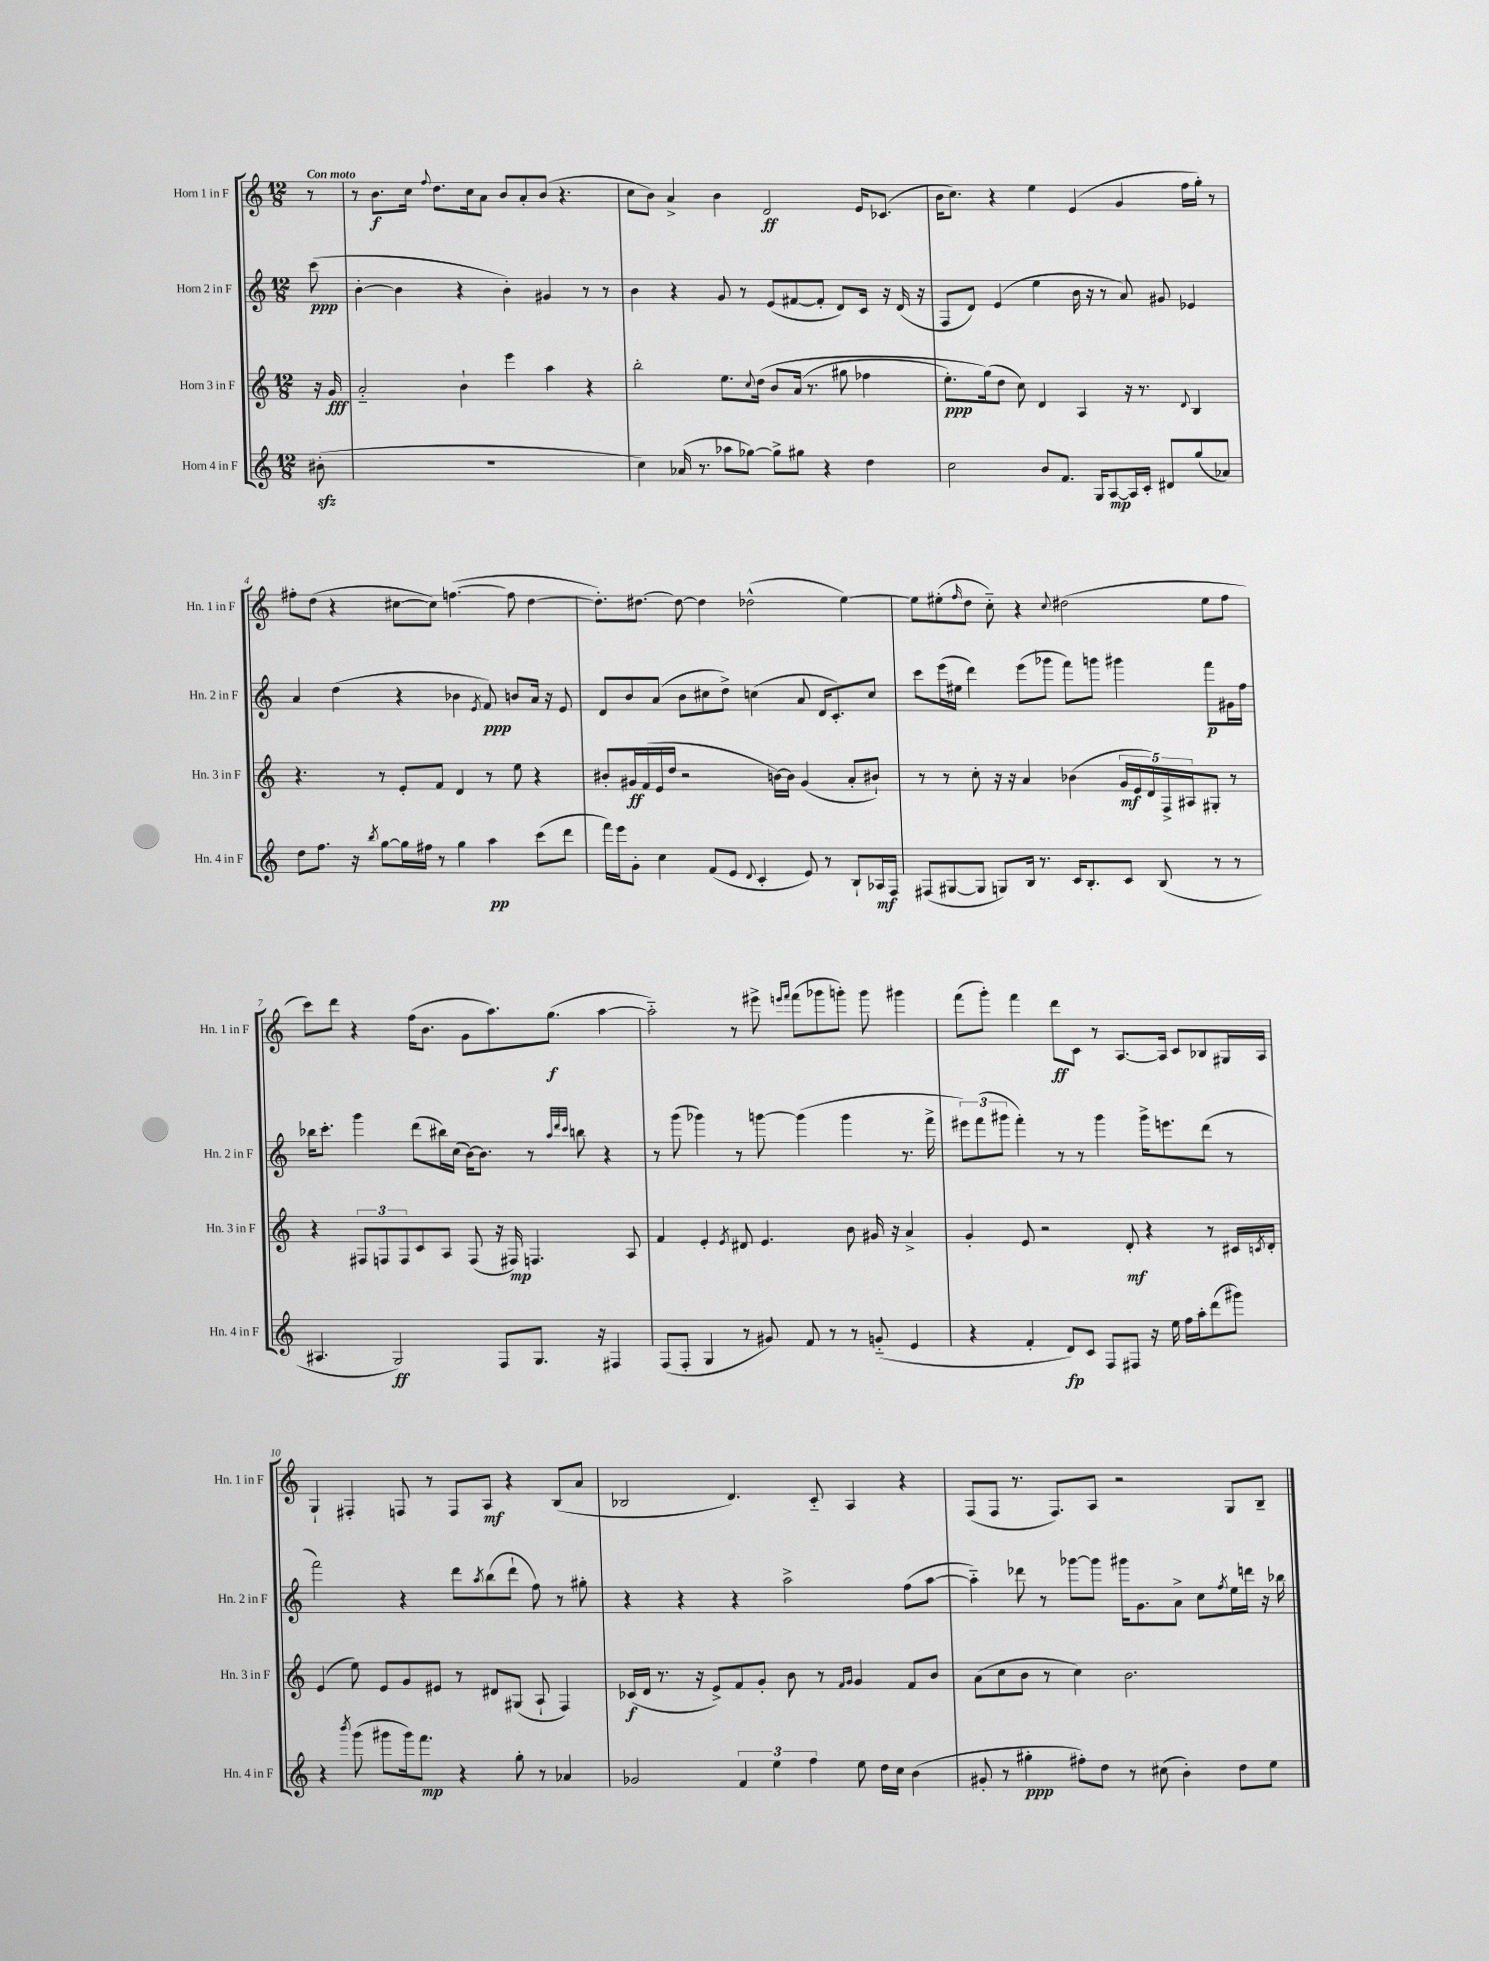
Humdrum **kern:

**kern	**dynam	**kern	**dynam	**kern	**dynam	**kern	**dynam
*part4	*part4	*part3	*part3	*part2	*part2	*part1	*part1
*staff4	*staff4	*staff3	*staff3	*staff2	*staff2	*staff1	*staff1
*I"Horn 4 in F	*	*I"Horn 3 in F	*	*I"Horn 2 in F	*	*I"Horn 1 in F	*
*I'Hn. 4 in F	*	*I'Hn. 3 in F	*	*I'Hn. 2 in F	*	*I'Hn. 1 in F	*
*clefG2	*	*clefG2	*	*clefG2	*	*clefG2	*
*k[]	*	*k[]	*	*k[]	*	*k[]	*
*M12/8	*	*M12/8	*	*M12/8	*	*M12/8	*
=	=	=	=	=	=	=	=
!	!	!	!	!	!	!LO:TX:a:B:t=Con moto	!
(8b#Xzz'\	.	16r	.	(8ccc\	ppp	8r	.
.	.	16g/	fff	.	.	.	.
=1	=1	=1	=1	=1	=1	=1	=1
1.r	.	2a/	.	[4b'\	.	8r	.
.	.	.	.	.	.	8.b\L	f
.	.	.	.	4b\]	.	.	.
.	.	.	.	.	.	16cc\Jk	.
.	.	.	.	.	.	8qqff/	.
.	.	.	.	.	.	8.dd\L	.
.	.	4b`\	.	4r	.	.	.
.	.	.	.	.	.	16cc\k	.
.	.	.	.	.	.	8a\J	.
.	.	4eee\	.	4b'\)	.	8b/L	.
.	.	.	.	.	.	8a'/	.
.	.	4aa\	.	4g#X/	.	(8b/J	.
.	.	.	.	.	.	4.r	.
.	.	4r	.	8r	.	.	.
.	.	.	.	8r	.	.	.
=2	=2	=2	=2	=2	=2	=2	=2
4cc\)	.	2bb'\	.	4b\	.	8cc\L	.
.	.	.	.	.	.	8b\J)	.
(16a-X/	.	.	.	4r	.	4a^/	.
8.r	.	.	.	.	.	.	.
8aa-X\L	.	8.ee\L	.	8g/	.	4b\	.
[8gg-X\J)	.	.	.	8r	.	.	.
.	.	8qqcc/	.	.	.	.	.
.	.	(16dd\Jk	.	.	.	.	.
8gg-^\L]	.	8b/L	.	(8e/L	.	2d/	ff
8gg#X\J	.	(16a/Jk	.	[8f#X/	.	.	.
.	.	8.r	.	.	.	.	.
4r	.	.	.	8f#'/J]	.	.	.
.	.	8gg#X\	.	8d/L)	.	.	.
4dd\	.	4ff-X\	.	16c/Jk	.	16e/KL	.
.	.	.	.	16r	.	(8.c-X/J	.
.	.	.	.	(16d/	.	.	.
.	.	.	.	16r	.	.	.
=3	=3	=3	=3	=3	=3	=3	=3
2cc\	.	8.ee'\L)	ppp	8F/L	.	16b\KL	.
.	.	.	.	.	.	8.cc\J)	.
.	.	.	.	8d/J)	.	.	.
.	.	(16gg\k)	.	.	.	.	.
.	.	8dd\J	.	(4e/	.	4r	.
.	.	8cc\)	.	.	.	.	.
8b/L	.	4d/	.	4ee\	.	4ee\	.
8.f/J	.	.	.	.	.	.	.
.	.	4A/	.	16b\	.	(4e/	.
16G/KL	.	.	.	16r	.	.	.
[8A/	mp	.	.	8r	.	.	.
16A/L]	.	16r	.	8a/)	.	4g/	.
16c'/JJ	.	8.r	.	.	.	.	.
8d#X/L	.	.	.	8g#X/	.	.	.
.	.	8qqd/	.	.	.	.	.
(8gg/	.	4B/	.	4e-X/	.	16ff\LL	.
.	.	.	.	.	.	16gg'\JJ)	.
8a-X/J)	.	.	.	.	.	8r	.
!!LO:LB:g=z
=4	=4	=4	=4	=4	=4	=4	=4
8dd\L	.	4.r	.	4a/	.	8ff#X'\L	.
8.ff\J	.	.	.	.	.	(8dd\J	.
.	.	.	.	(4dd\	.	4r	.
16r	.	.	.	.	.	.	.
8qbb/	.	.	.	.	.	.	.
[8gg\L	.	8r	.	.	.	.	.
16gg\L]	.	8e'/L	.	4r	.	[8cc#X\L	.
16ff#X\JJ	.	.	.	.	.	.	.
8r	.	8f/J	.	.	.	8cc#\J])	.
4gg\	.	4d/	.	4b-X\	.	([4.ffn\	.
.	.	.	.	8qe/	.	.	.
4aa\	pp	8r	.	8f/)	ppp	.	.
.	.	8ee\	.	8bn/L	.	8ff\]	.
(8ccc\L	.	4r	.	16a/Jk	.	[4dd\	.
.	.	.	.	16r	.	.	.
8ddd\J	.	.	.	8e/	.	.	.
=5	=5	=5	=5	=5	=5	=5	=5
16fff\LL)	.	8b#X'/L	.	8d/L	.	8.dd'\L])	.
16eee\J	.	.	.	.	.	.	.
8g'\J	.	16g#X/L	ff	8b/	.	.	.
.	.	(16f/	.	.	.	[8.dd#X\J	.
4cc\	.	16e/	.	(8a/J	.	.	.
.	.	16dd/JJ	.	.	.	.	.
.	.	2r	.	8b\L	.	8dd#\_	.
(8f/L	.	.	.	8cc#X\	.	4dd#\]	.
8e/J	.	.	.	8dd^\J)	.	.	.
8qqd/	.	.	.	.	.	.	.
4c'/	.	.	.	(4ccn\	.	(2dd-X^^\	.
.	.	[16bn\LL)	.	.	.	.	.
.	.	16b\JJ]	.	.	.	.	.
8e/)	.	(4g#/	.	8a/	.	.	.
8r	.	.	.	16d/KL	.	.	.
.	.	.	.	8.c'/)	.	.	.
8B`/L	.	8a'/L	.	.	.	[4ee\)	.
16A-X/L	mf	8b#X`/J)	.	8cc/J	.	.	.
16F/JJ	.	.	.	.	.	.	.
=6	=6	=6	=6	=6	=6	=6	=6
(8F#X/L	.	8r	.	8ccc\L	.	8ee\L]	.
[8G#X/	.	8r	.	(16eee\L	.	(8ee#X'\	.
.	.	.	.	16ee#X\JJ	.	.	.
.	.	.	.	.	.	16qqff/	.
8G#/J]	.	8cc'\	.	4ddd\)	.	8dd\J	.
8Gn/L)	.	16r	.	.	.	8cc\)	.
.	.	16r	.	.	.	.	.
16B/Jk	.	4a/	.	(8eee\L	.	4r	.
8.r	.	.	.	.	.	.	.
.	.	.	.	8ggg-X\J	.	.	.
.	.	.	.	.	.	8qqcc/	.
16c/KL	.	(4b-X\	.	8fff\L)	.	(2dd#X\	.
8.B'/	.	.	.	.	.	.	.
.	.	.	.	8gggn\J	.	.	.
8c/J	.	20g/LL	mf	4ggg#X\	.	.	.
.	.	20e/	.	.	.	.	.
.	.	20d/)	.	.	.	.	.
(8B/	.	.	.	.	.	.	.
.	.	20F^/	.	.	.	.	.
.	.	20A#X/J	.	.	.	.	.
8r	.	8G#X'/J	.	8fff\L	p	8ee#\L	.
8r	.	8r	.	16g#X\L	.	8ff\J	.
.	.	.	.	16ff\JJ	.	.	.
!!LO:LB:g=z
=7	=7	=7	=7	=7	=7	=7	=7
4.A#X/	.	4r	.	16bb-X\KL	.	8ccc\L)	.
.	.	.	.	8.ccc'\J	.	.	.
.	.	.	.	.	.	8ddd\J	.
.	.	12F#X/L	.	4ggg\	.	4r	.
.	.	12Fn/	.	.	.	.	.
2G/)	ff	.	.	.	.	.	.
.	.	12F/	.	.	.	.	.
.	.	8c/	.	(8ddd\L	.	(16ff\KL	.
.	.	.	.	.	.	8.b\J	.
.	.	8A/J	.	16bb#X\L)	.	.	.
.	.	.	.	(16cc\JJ	.	.	.
.	.	(8F/	.	[16b\KL)	.	8g\L	.
.	.	.	.	8.b\J]	.	.	.
8F/L	.	16r	.	.	.	8.aa\)	.
.	.	16F#X/)	mp	.	.	.	.
8.G/J	.	4.Fn/	.	8r	.	.	.
.	.	.	.	.	.	(8.gg\J	f
.	.	.	.	32qqaa/LLL	.	.	.
.	.	.	.	32qqddd/	.	.	.
.	.	.	.	32qqccc/JJJ	.	.	.
.	.	.	.	8bbn\	.	.	.
16r	.	.	.	.	.	.	.
4F#X/	.	.	.	4r	.	[4aa\	.
.	.	8A/	.	.	.	.	.
=8	=8	=8	=8	=8	=8	=8	=8
(8F/L	.	4f/	.	8r	.	2aa\])	.
8F'/J	.	.	.	(8ggg\	.	.	.
4G/	.	4e'/	.	4ggg-X\)	.	.	.
.	.	8qe/	.	.	.	.	.
8r	.	8d#X/	.	8r	.	8r	.
8g#X/)	.	4.e/	.	[8gggn\	.	8eee#X^\	.
.	.	.	.	.	.	16qqeeen/LL	.
.	.	.	.	.	.	16qqfff/JJ	.
8f/	.	.	.	(4ggg\]	.	(8fff\L	.
8r	.	.	.	.	.	8ggg-X\	.
8r	.	8b\	.	4ggg\	.	8gggn'\J)	.
(8gn/	.	16g#X/	.	.	.	8ggg\	.
.	.	16r	.	.	.	.	.
4e/	.	4a^/	.	8.r	.	4ggg#X\	.
.	.	.	.	16fff^\	.	.	.
=9	=9	=9	=9	=9	=9	=9	=9
4r	.	4g'/	.	12eee#X\L)	.	(8fff\L	.
.	.	.	.	(12fff\	.	.	.
.	.	.	.	.	.	8ggg'\J)	.
.	.	.	.	12ggg#X\J	.	.	.
4f'/	.	8e/	.	4fff'\)	.	4fff\	.
.	.	2r	.	.	.	.	.
8d/L)	fp	.	.	8r	.	8ddd\L	ff
8c/J	.	.	.	8r	.	8c\J	.
8F/L	.	.	.	4ggg#\	.	8r	.
8F#X/J	.	8d'/	mf	.	.	[8.A/L	.
16r	.	4r	.	16ggg#^\KL	.	.	.
16ee\	.	.	.	8.eeen\	.	16A/Jk]	.
16ff\LL	.	.	.	.	.	8c/L	.
16aa'\J	.	.	.	.	.	.	.
(8ddd\	.	8r	.	(8ddd\J	.	8B-X/	.
8ggg#X\J)	.	16c#X/LL	.	8r	.	16G#X/L	.
.	.	8qcn/	.	.	.	.	.
.	.	16d'/JJ	.	.	.	16A/JJ	.
!!LO:LB:g=z
=10	=10	=10	=10	=10	=10	=10	=10
4r	.	(4e/	.	2fff\)	.	4G`/	.
8qbbb/	.	.	.	.	.	.	.
(8ggg\	.	8ee\)	.	.	.	4F#X'/	.
8ggg#X\L	.	8e/L	.	.	.	.	.
16ggg#\k)	.	8g/	.	4r	.	8Fn/	.
8.fff\J	mp	.	.	.	.	.	.
.	.	8e#X/J	.	.	.	8r	.
4r	.	8r	.	8ddd\L	.	8F/L	.
.	.	.	.	8qaa/	.	.	.
.	.	8d#X/L	.	(8bb\	.	8A/J	mf
8gg'\	.	(8G#X/J	.	8ddd`\J	.	4r	.
8r	.	8A`/	.	8ff\)	.	.	.
4a-X/	.	4F/)	.	8r	.	(8B/L	.
.	.	.	.	8gg#X'\	.	8a/J	.
=11	=11	=11	=11	=11	=11	=11	=11
2g-X/	.	(16c-X/LL	f	4r	.	2B-X/	.
.	.	16d/JJ	.	.	.	.	.
.	.	8.r	.	.	.	.	.
.	.	.	.	4r	.	.	.
.	.	16r	.	.	.	.	.
.	.	8e^/L)	.	.	.	.	.
6f/	.	8f/	.	4r	.	4.d/)	.
.	.	8g'/J	.	.	.	.	.
6ee\	.	.	.	.	.	.	.
.	.	8b\	.	2aa^\	.	.	.
6ff\	.	.	.	.	.	.	.
.	.	8r	.	.	.	8c/	.
.	.	16qqf/LL	.	.	.	.	.
.	.	16qqg/JJ	.	.	.	.	.
8ee\	.	4g/	.	.	.	4A/	.
16dd\LL	.	.	.	.	.	.	.
16cc\JJ	.	.	.	.	.	.	.
(4b\	.	8f/L	.	(8ff\L	.	4r	.
.	.	8b/J	.	[8aa\J	.	.	.
=12	=12	=12	=12	=12	=12	=12	=12
8g#X'/	.	(8a\L	.	4aa\])	.	(8F/L	.
8r	.	8cc\	.	.	.	8F/J	.
4gg#X'\	ppp	8b\J	.	8ddd-X\	.	8.r	.
.	.	8r	.	8r	.	.	.
.	.	.	.	.	.	8.F/L)	.
8ff#X'\L)	.	4cc\)	.	[8ggg-X\L	.	.	.
8dd\J	.	.	.	8ggg-\J]	.	8A/J	.
8r	.	2.b\	.	16ggg#X\KL	.	2r	.
.	.	.	.	8.g\	.	.	.
(8cc#X\	.	.	.	.	.	.	.
4b'\)	.	.	.	8a^\J	.	.	.
.	.	.	.	8cc\L	.	.	.
.	.	.	.	8qff/	.	.	.
8dd\L	.	.	.	16ee\L	.	8G/L	.
.	.	.	.	16dddn\JJ	.	.	.
8ee\J	.	.	.	16r	.	8B~/J	.
.	.	.	.	16bb-X\	.	.	.
==	==	==	==	==	==	==	==
*-	*-	*-	*-	*-	*-	*-	*-
